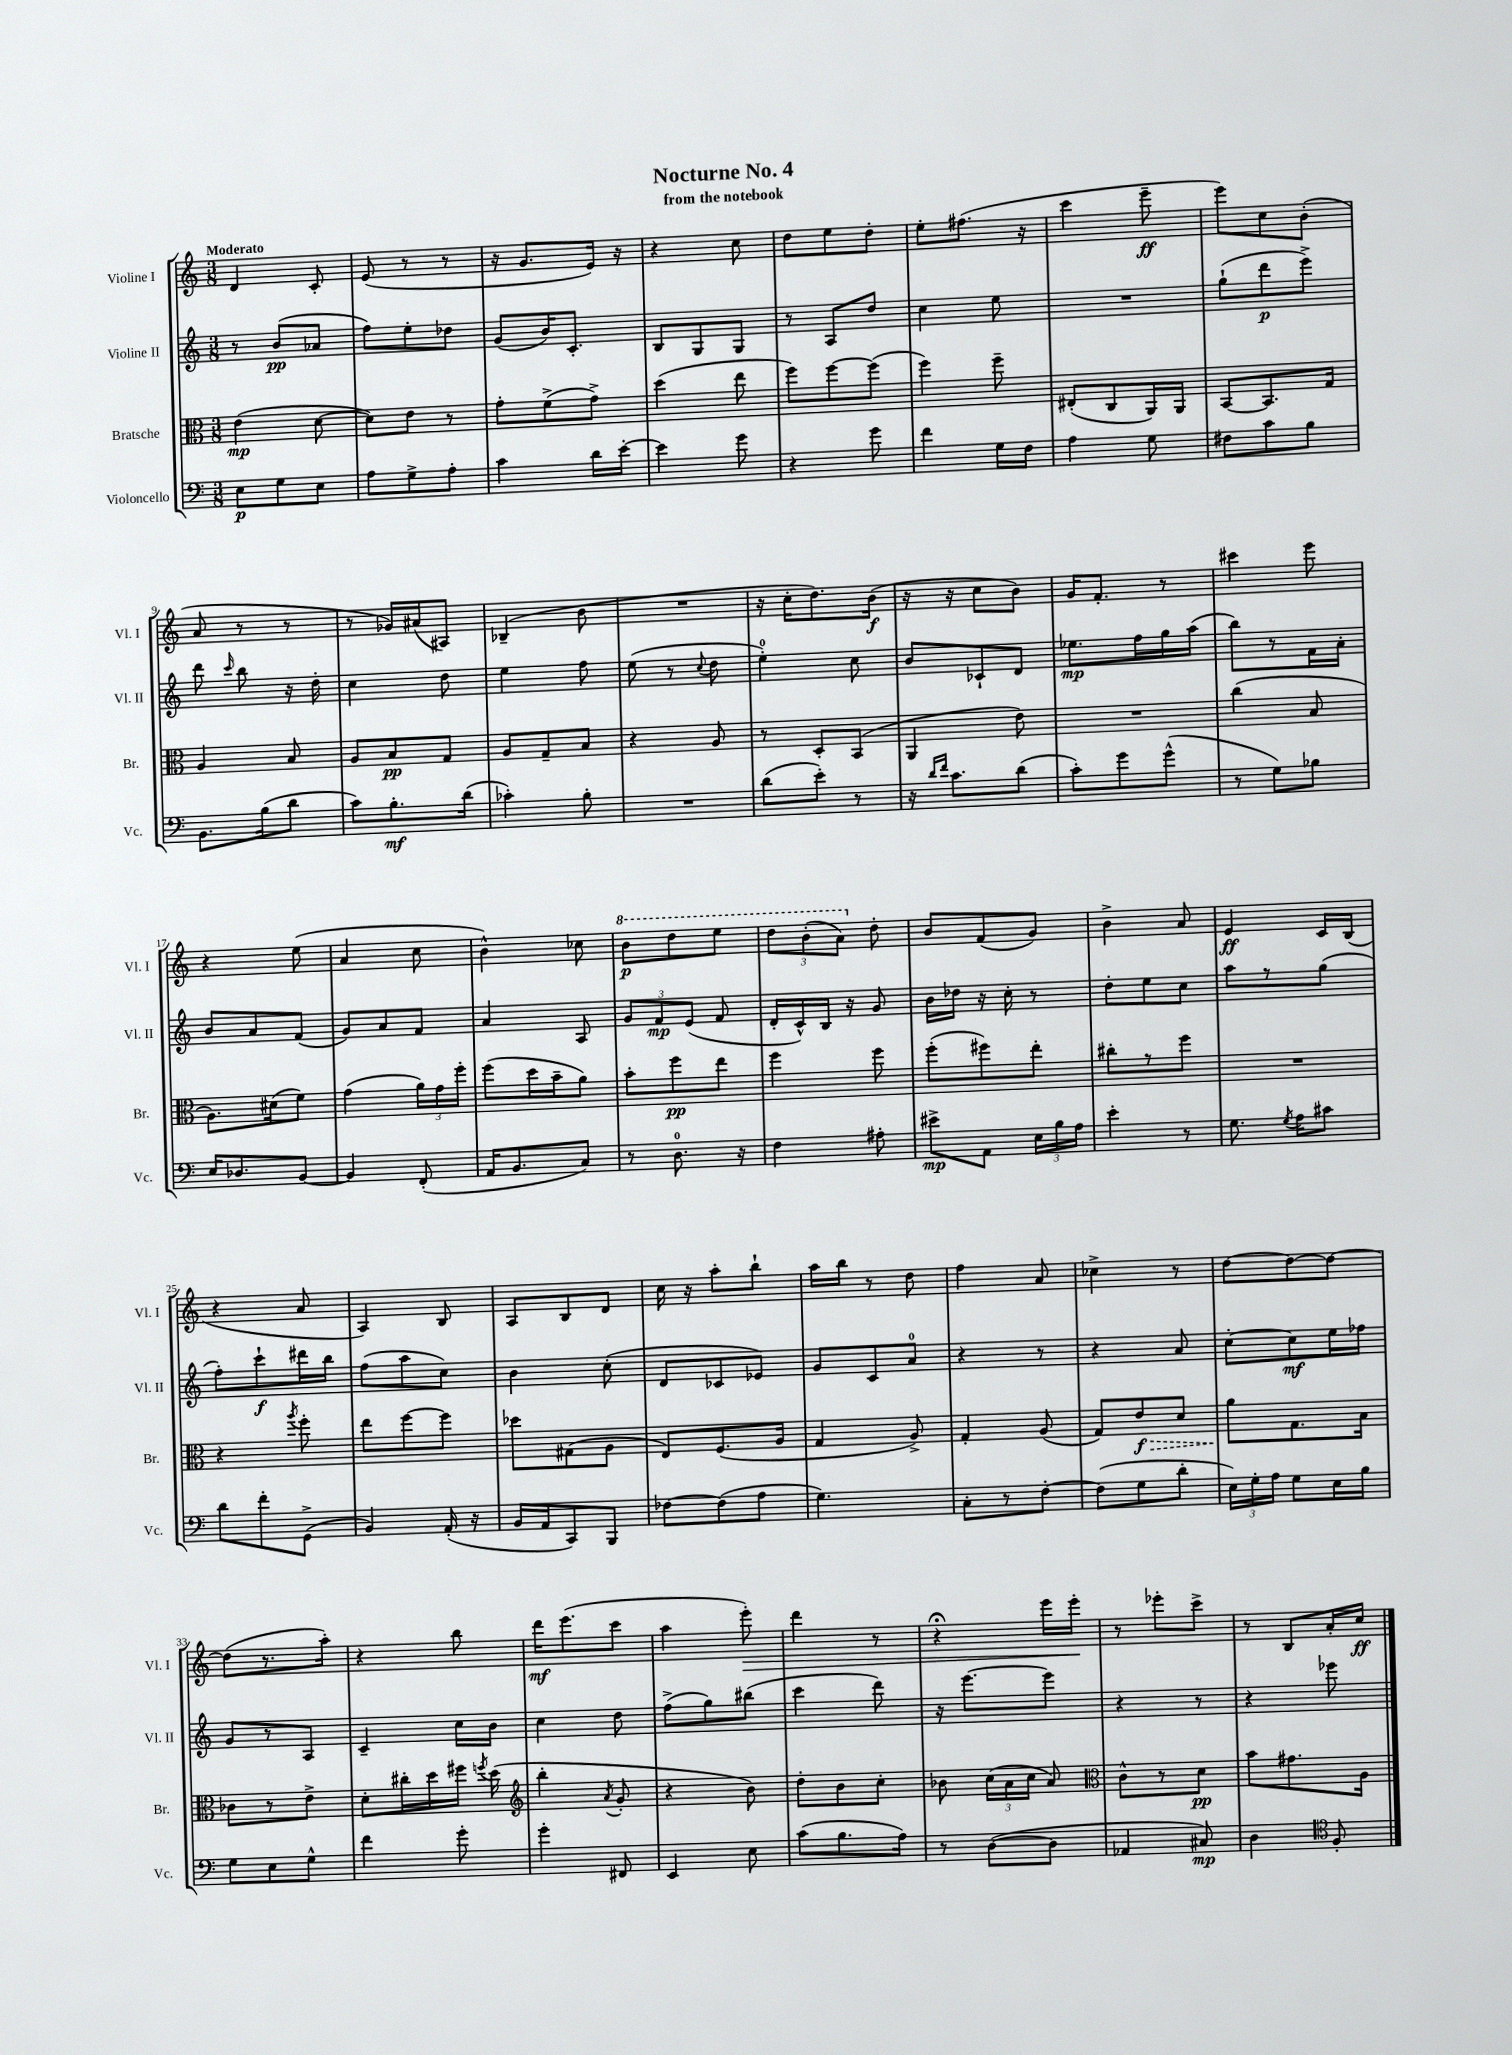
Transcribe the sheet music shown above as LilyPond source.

\header { title = "Nocturne No. 4" subtitle = "from the notebook" }
<<
\new StaffGroup <<
\new Staff = "s0" \with { instrumentName = "Violine I" shortInstrumentName = "Vl. I" } {
    \clef treble \key c \major \numericTimeSignature \time 3/8 \tempo "Moderato"
    \autoBeamOff d'4 c'8-. |
    e'8( r8 r8 |
    r16 g'8.[ e'16]) r16 |
    r4 c''8 |
    d''8[ e''8 d''8]-. |
    e''8[-. fis''8.]( r16 |
    c'''4 e'''8--\ff |
    e'''8[) c''8 b'8]-.( |
    a'8 r8 r8 |
    r8 ges'16[) ais'16( ais8]) |
    bes4--( b'8 |
    R4. |
    r16 c''16[-. d''8.) b'16]\f( |
    r16 r16 c''8[ b'8]) |
    g'16[ f'8.]-. r8 |
    cis'''4 e'''8 |
    r4 e''8( |
    a'4 c''8 |
    b'4-^) ces''8 |
    \ottava #1 b''8[\p d'''8 e'''8] |
    \tuplet 3/2 { d'''8[ b''8-.( a''8]) \ottava #0 } d''8-. |
    b'8[ f'8( g'8]) |
    b'4-> a'8 |
    e'4\ff c'16[ b16]( |
    r4 a'8 |
    a4) b8 |
    a8[ b8 d'8] |
    c''16 r16 a''8[-. b''8]-! |
    a''16[ b''16] r8 d''8 |
    f''4 a'8 |
    ces''4-> r8 |
    d''8[~ d''8~ d''8]~ |
    d''8[( r8. a''16]-.) |
    r4 b''8 |
    d'''16[\mf e'''8.( c'''8] |
    a''4 e'''8-.\>) |
    d'''4 r8 |
    r4\fermata e'''16[ e'''16]-.\! |
    r8 ees'''8[-. c'''8]-> |
    r8 b8[ a'16-. c''16]\ff \bar "|." |
}
\new Staff = "s1" \with { instrumentName = "Violine II" shortInstrumentName = "Vl. II" } {
    \clef treble \key c \major \numericTimeSignature \time 3/8
    \autoBeamOff r8 b'8[\pp( aes'8] |
    f''8[) e''8-. des''8] |
    g'8[( b'16) c'8.]-. |
    b8[ g8 g8] |
    r8 a8[ d''8] |
    c''4 e''8 |
    R4. |
    g''8[-!( d'''8\p e'''8]->) |
    d'''8 \grace { c'''16 } b''8 r16 d''16-. |
    c''4 d''8 |
    e''4 f''8 |
    e''8( r8 \appoggiatura { c''8 } d''8 |
    e''4-0-.) c''8 |
    b'8[ ces'8-! d'8] |
    ees''8.[\mp f''16 g''16 a''16]( |
    b''8[) r8 f'16 a'16]-. |
    b'8[ a'8 f'8]( |
    g'8[) a'8 f'8] |
    a'4 a8 |
    \tuplet 3/2 { g'8[ f'8\mp e'8]( } f'8 |
    d'16[-. c'16-^) b16] r16 g'8 |
    b'16[ des''16] r16 c''16-. r8 |
    d''8[-. e''8 c''8] |
    a''8[ r8 g''8]( |
    f''8[-.) c'''8-!\f dis'''16 b''16] |
    f''8[( a''8 c''8]) |
    b'4 c''8-.( |
    d'8[ ces'8 ees'8]) |
    g'8[ c'8 a'8]-0 |
    r4 r8 |
    r4 a'8 |
    c''8[~-. c''8\mf e''16 fes''16] |
    g'8[ r8 a8] |
    c'4-- c''16[ b'16] |
    c''4 d''8 |
    f''8[->( g''8) bis''8]( |
    c'''4 d'''8) |
    r16 e'''8.[~ e'''8] |
    r4 r8 |
    r4 ees'''8 \bar "|." |
}
\new Staff = "s2" \with { instrumentName = "Bratsche" shortInstrumentName = "Br." } {
    \clef alto \key c \major \numericTimeSignature \time 3/8
    \autoBeamOff e'4\mp( d'8~ |
    d'8[) e'8] r8 |
    g'8[-. f'8->( g'8]->) |
    d''4( e''8 |
    f''8[) f''8~ f''8]( |
    f''4) f''8-- |
    eis8[-.( c8 a,16) a,16] |
    b,8[~ b,8. g16] |
    a4 b8 |
    a8[ b8\pp g8] |
    a8[ g8-- b8] |
    r4 a8 |
    r8 d8[-. b,8]( |
    a,4 e'8) |
    R4. |
    c''4( b8 |
    a8.[) dis'16( f'8]) |
    g'4( \tuplet 3/2 { a'16[) g'16 f''16]-. } |
    f''8[( d''16 b'16-- a'8]) |
    b'8[-. f''8\pp e''8] |
    f''4 f''8 |
    f''8[-.( fis''8) e''8]-. |
    cis''8[-. r8 f''8] |
    R4. |
    r4 \acciaccatura { a''8 } f''8-. |
    e''8[ f''8~ f''8] |
    des''8[ gis8( a8] |
    e8[) f8.( a16] |
    g4 a8->) |
    g4-. a8( |
    g8[) \once \override Hairpin.style = #'dashed-line e'8\f\> d'8] |
    a'8[\! g8. b16] |
    ces'8[ r8 e'8]-> |
    d'8[-. cis''16-. d''16 fis''16] \acciaccatura { f''8 } d''16( |
    \clef treble b''4-. \acciaccatura { a'8 } g'8-. |
    r4 b'8) |
    d''8[-. b'8 c''8]-. |
    bes'8 \tuplet 3/2 { c''16[( a'16 c''16] } a'8) |
    \clef alto c'8[-^ r8 d'8]\pp |
    b'8[ gis'8. a16] \bar "|." |
}
\new Staff = "s3" \with { instrumentName = "Violoncello" shortInstrumentName = "Vc." } {
    \clef bass \key c \major \numericTimeSignature \time 3/8
    \autoBeamOff e8[\p g8 e8] |
    a8[ g8-> a8]-. |
    c'4 d'16[ e'16]~-. |
    e'4 g'8 |
    r4 g'8 |
    f'4 g16[ f16] |
    a4 g8 |
    fis8[ c'8 b8] |
    b,8.[ b16( d'8] |
    c'8[) b8.-.\mf d'16]( |
    ces'4-.) b8-. |
    R4. |
    d'8[( e'8]-.) r8 |
    r16 \grace { d'16[ f'16] } c'8.[ d'8]( |
    c'8[-.) g'8 g'8]-^( |
    r8 g8[) bes8] |
    e16[ des8. b,8]~ |
    b,4 f,8-.( |
    a,16[ b,8. c8]) |
    r8 d8.-0 r16 |
    f4 ais8-. |
    eis'8[->\mp a,8] \tuplet 3/2 { e16[ b16 a16] } |
    e'4-. r8 |
    g8. \acciaccatura { g8 } a16[ cis'8] |
    d'8[ f'8-. g,8]->( |
    b,4) a,16-.( r16 |
    b,16[ a,16 c,8) b,,8] |
    fes8[~ fes8( a8] |
    g4.) |
    c8[-. r8 f8]~-. |
    f8[( g8 d'8]-. |
    \tuplet 3/2 { e16[) g16-. a16] } g8[ e16 b16] |
    g8[ e8 g8]-^ |
    f'4 g'8-. |
    g'4-. fis,8 |
    e,4 e8 |
    c'8[( b8. a16]) |
    r8 d8[~( d8] |
    aes,4 cis8\mp) |
    d4 \clef tenor f8-. \bar "|." |
}
>>
>>
